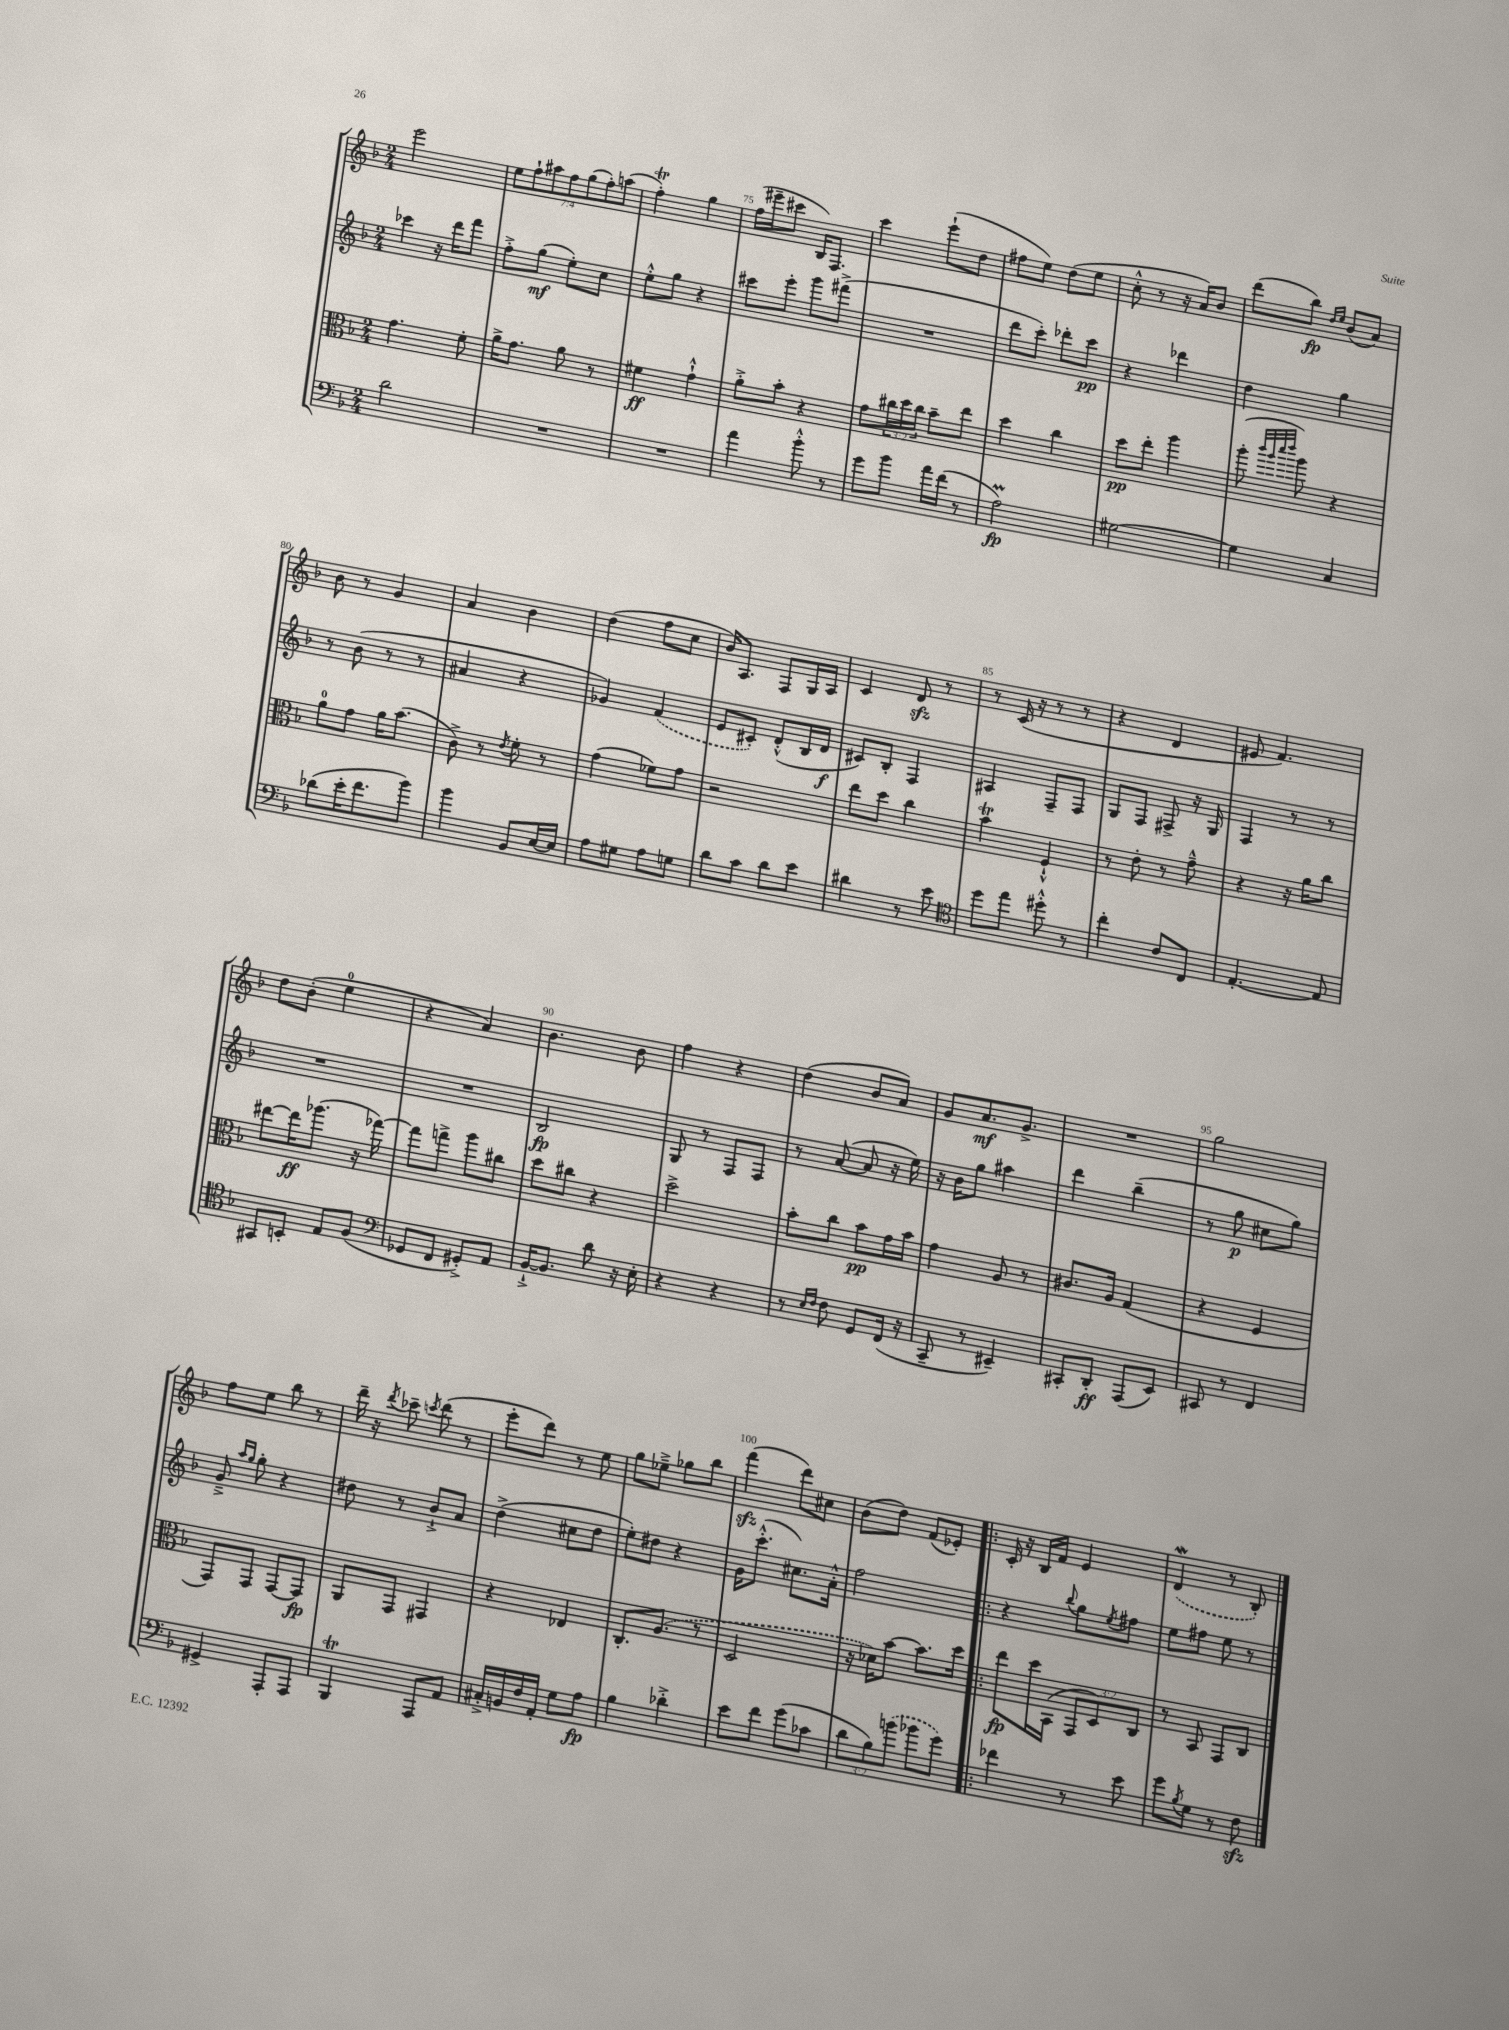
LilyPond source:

<<
\new StaffGroup <<
\new Staff = "s0" {
    \clef treble \key f \major \numericTimeSignature \time 2/4 \override Staff.TupletNumber.text = #tuplet-number::calc-fraction-text
    e'''2 |
    \tuplet 7/4 { e''8 f''8-! ais''8 f''8 g''8( f''8-.) a''8( } |
    f''4-.\trill) g''4 |
    f''16( eis'''16-- cis'''8 bes16) f8. |
    c'''4 e'''8-!( d''8 |
    fis''8 e''8) d''8( e''8 |
    c''8-.-^ r8 r16 a'16) bes'8 |
    d'''8( bes''8\fp) \grace { d''16 e''16 } bes'8( a'8) |
    bes'8 r8 g'4 |
    a'4 bes'4 |
    d''4( f''8 c''8 |
    bes'16) a8. f8 g16 a16 |
    c'4 d'8\sfz r8 |
    r8 c'16( r16 r8 r8 |
    r4 d'4 |
    eis'8 f'4.) |
    d''8 bes'8-.( e''4-0 |
    r4 a'4) |
    bes'4. bes'8 |
    f''4 r4 |
    d''4( bes'8 a'8) |
    g'8 a'8.\mf g'8.-> |
    R2 |
    g''2 |
    f''8 e''8 bes''8 r8 |
    d'''16-- r16 \acciaccatura { d'''8 } ces'''8-- \acciaccatura { c'''8 } d'''8( r8 |
    e'''8-. d'''8) r8 e''8 |
    g''8 ees''8---> ges''8 bes''8 |
    f'''4\sfz( d'''8) cis''8 |
    bes'8( d''8) f'8( ees'8-.) |
    \bar ".|:" c'16-. r16 bes16 f'16 e'4 |
    \once \slurDashed d'4\mordent( r8 bes8-.) \bar "|." |
}
\new Staff = "s1" {
    \clef treble \key f \major \numericTimeSignature \time 2/4
    ces'''4 r16 d'''16 f'''8 |
    f''8-.-> g''8\mf( e''8-.) c''8 |
    e''8-.-^ g''8 r4 |
    cis'''8 e'''8-. g'''8 fis'''8->( |
    R2 |
    d'''8 c'''8-.) des'''8-. c'''8\pp |
    r4 des'''4 |
    d''4 g''4 |
    r8 bes'8( r8 r8 |
    ais'4 r4 |
    ges'4) \once \slurDashed f'4( |
    e'8 cis'8-.) d'8-.-^( bes16 d'16\f |
    cis'8) bes8-. f4 |
    ais4 f8-- f8 |
    g8 f8 fis8-> r16 g16 |
    f4 r8 r8 |
    R2 |
    R2 |
    bes2\fp |
    g8 r8 f8 f8 |
    r8 a'8~( a'8 r16 e''16) |
    r16 bes'16 g''8 ais''4 |
    d'''4 bes''4--( |
    r8 g''8\p cis''8 g''8) |
    g'8---> \grace { a''16 g''16 } g''8-. r4 |
    dis''8 r8 bes'8-!-> a'8 |
    d''4->( cis''8 d''8 |
    e''8-.) dis''8 r4 |
    g'16 c'''8.-.-^( cis''8.) a'16-.-^ |
    f''2 |
    \bar ".|:" r4 \appoggiatura { bes''8 } g''8 \acciaccatura { e''8 } fis''8 |
    e''8 fis''8 e''8 r8 \bar "|." |
}
\new Staff = "s2" {
    \clef alto \key f \major \numericTimeSignature \time 2/4 \override Staff.TupletNumber.text = #tuplet-number::calc-fraction-text
    g'4. f'8-. |
    a'16-> g'8. a'8 r8 |
    fis'4\ff g'4-!-^ |
    a'8-.-> bes'8-. r4 |
    g'8 \tuplet 3/2 { cis''16 d''16 cis''16 } bes'8-- e''8 |
    d''4 c''4 |
    d''8\pp e''8-. a''4 |
    a''8-.( \grace { c'''32 a''32 d'''32 e'''32 } a''8) r4 |
    a'8-0 g'8 a'16 bes'8.( |
    c'8->) r8 \acciaccatura { e'8 } f'8-. r8 |
    g'4( fes'8) g'8 |
    r2 |
    e''8 d''8 c''4 |
    bes'4\trill f4-!-^ |
    r8 e'8-. r8 g'8---^ |
    r4 r16 a'16 c''8 |
    eis''8~ eis''16\ff aes''8.( r16 ges''16~) |
    ges''8 g''8-> a''8 cis''8 |
    d''8 cis''8 r4 |
    d''2-> |
    bes'8-. c''8 bes'8\pp g'16 bes'16 |
    g'4 a8 r8 |
    cis'8. a16 g4( |
    r4 f4 |
    g,8) g,8 g,8~ g,8\fp |
    a,8 g,8 gis,4 |
    r4 ees4 |
    c8.-. \once \slurDashed a8.( r8 |
    d2 |
    r16 des'16) bes'8~ bes'8. d''16 |
    \bar ".|:" e''8\fp d''16 bes,16( \tuplet 3/2 { g,8 d8) c8 } |
    r8 bes,8 g,8 c8 \bar "|." |
}
\new Staff = "s3" {
    \clef bass \key f \major \numericTimeSignature \time 2/4 \override Staff.TupletNumber.text = #tuplet-number::calc-fraction-text
    d'2 |
    R2 |
    R2 |
    a'4 bes'8-.-^ r8 |
    g'8 bes'8 a'16 f'16( r8 |
    a2\prall\fp) |
    gis2~ |
    gis4 c4 |
    des'8( e'16-. f'8. bes'8) |
    bes'4 bes,8 e16~ e16 |
    a8 gis8 a8 g8 |
    d'8 c'8 d'8 e'8 |
    dis'4 r8 e'8 |
    \clef tenor d''8 e''8 dis''8-.-^ r8 |
    c''4-. c'8 c8 |
    e4.~-. e8 |
    gis,8 b,8-. e8 f8( |
    \clef bass ges,8 f,8 gis,8-.->) a,8 |
    bes,16~-!-> bes,8. d'8 r16 e16-. |
    r4 r4 |
    r8 \grace { e16 f16 } f8 g,8 f,16( r16 |
    c,8-- r8 eis,4--) |
    cis,8-. d,8-.\ff a,,8( e,8) |
    cis,8 r8 f,4 |
    gis,4-> a,,8-. a,,8 |
    bes,,4\trill a,,8 a,8 |
    cis16-.-> b,16 f16 a,16-. g8 a8\fp |
    bes4 des'4-.-> |
    e'8 f'8 g'8( ces'8 |
    \tuplet 3/2 { d'8 bes8) \once \slurDashed b'8( } bes'8 g'8) |
    \bar ".|:" fes'4 r8 e'8 |
    g'8 \acciaccatura { bes8 } g8 r8 f8\sfz \bar "|." |
}
>>
>>
\layout { \context { \Score currentBarNumber = #72 \override BarNumber.break-visibility = ##(#f #t #t) barNumberVisibility = #(every-nth-bar-number-visible 5) } }
